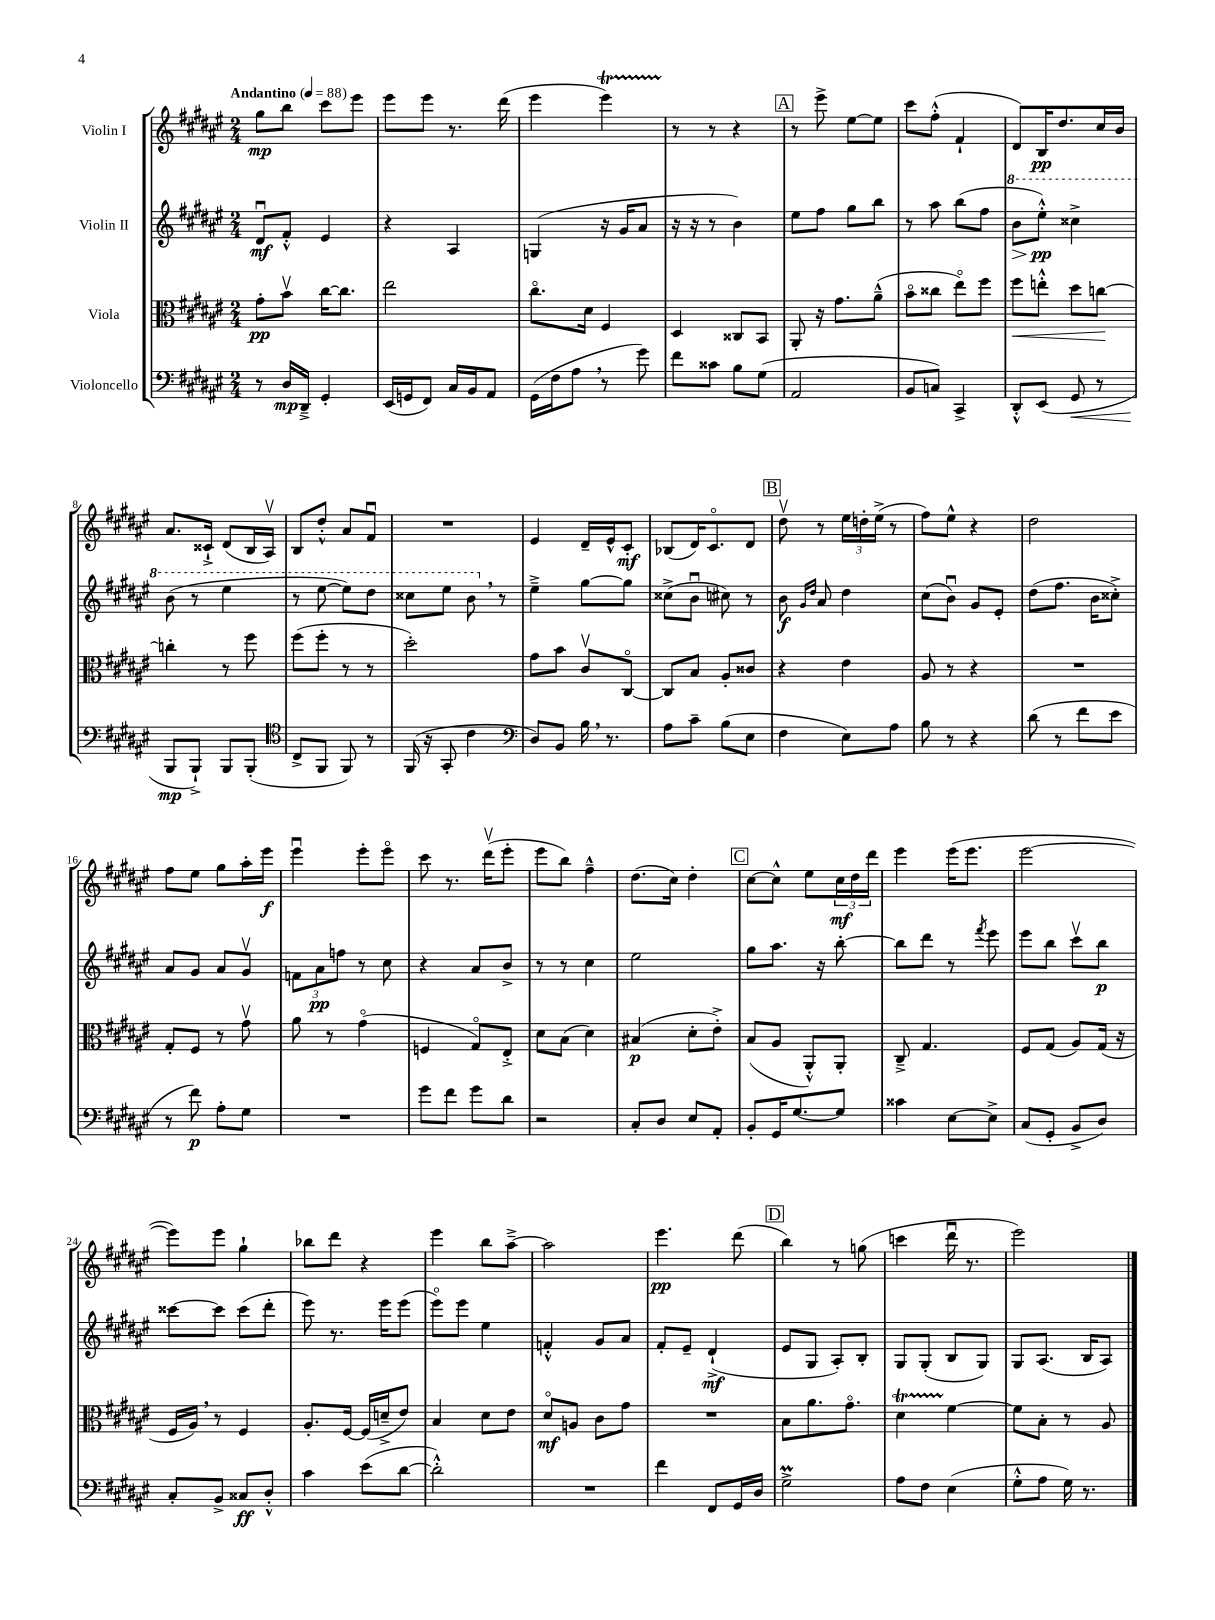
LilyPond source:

<<
\new StaffGroup <<
\new Staff = "s0" \with { instrumentName = "Violin I" } {
    \clef treble \key fis \major \numericTimeSignature \time 2/4 \tempo "Andantino" 4 = 88
    gis''8\mp b''8 cis'''8 eis'''8 |
    eis'''8 eis'''8 r8. dis'''16( |
    eis'''4 eis'''4\startTrillSpan) |
    r8\stopTrillSpan r8 r4 |
    \mark \markup { \box "A" } r8 eis'''8-> eis''8~ eis''8 |
    cis'''8 fis''8-.-^( fis'4-! |
    dis'8) b16\pp dis''8. cis''16 b'16 |
    ais'8. cisis'16-!-> dis'8( b16 ais16\upbow) |
    b8 dis''8-.-^ ais'8 fis'8\downbow |
    R2 |
    eis'4 dis'16-- eis'16-^ cis'8-.\mf |
    bes8( dis'16) cis'8.\flageolet dis'8 |
    \mark \markup { \box "B" } dis''8\upbow r8 \tuplet 3/2 { eis''16 d''16-. eis''16->( } r8 |
    fis''8) eis''8-^ r4 |
    dis''2 |
    fis''8 eis''8 gis''8 ais''16-. eis'''16\f |
    eis'''4\downbow eis'''8-. eis'''8\flageolet |
    cis'''8 r8. dis'''16\upbow( eis'''8-. |
    eis'''8 b''8) fis''4---^ |
    dis''8.( cis''16) dis''4-. |
    \mark \markup { \box "C" } cis''8~ cis''8-^ eis''8 \tuplet 3/2 { cis''16\mf dis''16 dis'''16 } |
    eis'''4 eis'''16( eis'''8. |
    eis'''2~ |
    eis'''8) eis'''8 gis''4-! |
    bes''8 dis'''8 r4 |
    eis'''4 b''8 ais''8~---> |
    ais''2 |
    eis'''4.\pp dis'''8( |
    \mark \markup { \box "D" } b''4) r8 g''8( |
    c'''4 dis'''16\downbow r8. |
    eis'''2) \bar "|." |
}
\new Staff = "s1" \with { instrumentName = "Violin II" } {
    \clef treble \key fis \major \numericTimeSignature \time 2/4
    dis'8\downbow\mf fis'8-.-^ eis'4 |
    r4 ais4 |
    g4( r16 gis'16 ais'8 |
    r16 r16 r8 b'4) |
    \mark \markup { \box "A" } eis''8 fis''8 gis''8 b''8 |
    r8 ais''8 b''8( fis''8 |
    \ottava #1 b''8\> eis'''8-.-^\pp\!) cisis'''4-> |
    b''8( r8 eis'''4 |
    r8 eis'''8~ eis'''8) dis'''8 |
    cisis'''8 eis'''8 b''8 \breathe \ottava #0 r8 |
    eis''4---> gis''8~ gis''8 |
    cisis''8->( b'8\downbow cis''8) r8 |
    \mark \markup { \box "B" } b'8\f \grace { gis'16 dis''16 } ais'8 dis''4 |
    cis''8( b'8\downbow) gis'8 eis'8-. |
    dis''8( fis''8. b'16 cisis''8-.->) |
    ais'8 gis'8 ais'8 gis'8\upbow |
    \tuplet 3/2 { f'8 ais'8\pp f''8 } r8 cis''8 |
    r4 ais'8 b'8-> |
    r8 r8 cis''4 |
    eis''2 |
    \mark \markup { \box "C" } gis''8 ais''8. r16 b''8~-. |
    b''8 dis'''8 r8 \acciaccatura { fis'''8 } eis'''8 |
    eis'''8 b''8 cis'''8\upbow b''8\p |
    cisis'''8~ cisis'''8 cisis'''8( dis'''8-. |
    eis'''8) r8. eis'''16 eis'''8( |
    eis'''8\flageolet) eis'''8 eis''4 |
    f'4-.-^ gis'8 ais'8 |
    fis'8-. eis'8-- dis'4-!->\mf( |
    \mark \markup { \box "D" } eis'8 gis8 ais8-.) b8-. |
    gis8 gis8-.( b8 gis8) |
    gis8 ais8.( b16 ais8) \bar "|." |
}
\new Staff = "s2" \with { instrumentName = "Viola" } {
    \clef alto \key fis \major \numericTimeSignature \time 2/4
    gis'8-.\pp b'8\upbow cis''16~ cis''8. |
    eis''2 |
    cis''8.\flageolet dis'16 fis4 |
    dis4 cisis8 b,8 |
    \mark \markup { \box "A" } ais,8-. r16 gis'8. ais'8---^( |
    b'8\flageolet cisis''8 eis''8\flageolet) fis''8 |
    fis''8\< e''8-.-^ dis''8 c''8~\! |
    c''4-. r8 fis''8 |
    fis''8( fis''8-. r8 r8 |
    dis''2-.) |
    gis'8 b'8 cis'8\upbow cis8~\flageolet |
    cis8 b8 ais8-. cisis'8 |
    \mark \markup { \box "B" } r4 eis'4 |
    ais8 r8 r4 |
    R2 |
    gis8-. fis8 r8 gis'8\upbow |
    ais'8 r8 gis'4\flageolet( |
    f4 gis8\flageolet) eis8-.-> |
    dis'8 b8( dis'4) |
    bis4\p( dis'8-. eis'8-.->) |
    \mark \markup { \box "C" } b8( ais8 ais,8-.-^) ais,8-. |
    cis8---> gis4. |
    fis8 gis8( ais8) gis16( r16 |
    fis16 ais16) \breathe r8 fis4 |
    ais8.-. fis16~ fis16( d'16---> eis'8) |
    b4 dis'8 eis'8 |
    dis'8\flageolet\mf a8 cis'8 gis'8 |
    R2 |
    \mark \markup { \box "D" } b8 ais'8. gis'8.\flageolet |
    dis'4\startTrillSpan fis'4~\stopTrillSpan |
    fis'8 b8-. r8 ais8 \bar "|." |
}
\new Staff = "s3" \with { instrumentName = "Violoncello" } {
    \clef bass \key fis \major \numericTimeSignature \time 2/4
    r8 dis16\mp dis,16---> gis,4-. |
    eis,16( g,16 fis,8) cis16 b,16 ais,8 |
    gis,16( fis16 ais8 \breathe r8 gis'8) |
    fis'8 cisis'8 b8 gis8( |
    \mark \markup { \box "A" } ais,2 |
    b,8 c8) cis,4-> |
    dis,8-.-^ eis,8( gis,8\< r8 |
    b,,8\mp\! b,,8-!->) b,,8 b,,8-.( |
    \clef tenor cis8-> fis,8 fis,8) r8 |
    fis,16( r16 gis,8-. cis'4 |
    \clef bass dis8) b,8 b16 \breathe r8. |
    ais8 cis'8-- b8( eis8 |
    \mark \markup { \box "B" } fis4 eis8) ais8 |
    b8 r8 r4 |
    dis'8( r8 fis'8 eis'8 |
    r8 fis'8\p) ais8-. gis8 |
    R2 |
    gis'8 fis'8 gis'8 dis'8 |
    r2 |
    cis8-. dis8 eis8 ais,8-. |
    \mark \markup { \box "C" } b,8-. gis,16 gis8.~ gis8 |
    cisis'4 eis8~ eis8-> |
    cis8( gis,8-. b,8-> dis8) |
    cis8-. b,8-> cisis8\ff dis8-.-^ |
    cis'4 eis'8( dis'8~ |
    dis'2-.-^) |
    R2 |
    fis'4 fis,8 gis,16 dis16 |
    \mark \markup { \box "D" } gis2->\prall |
    ais8 fis8 eis4( |
    gis8-.-^ ais8 gis16) r8. \bar "|." |
}
>>
>>
